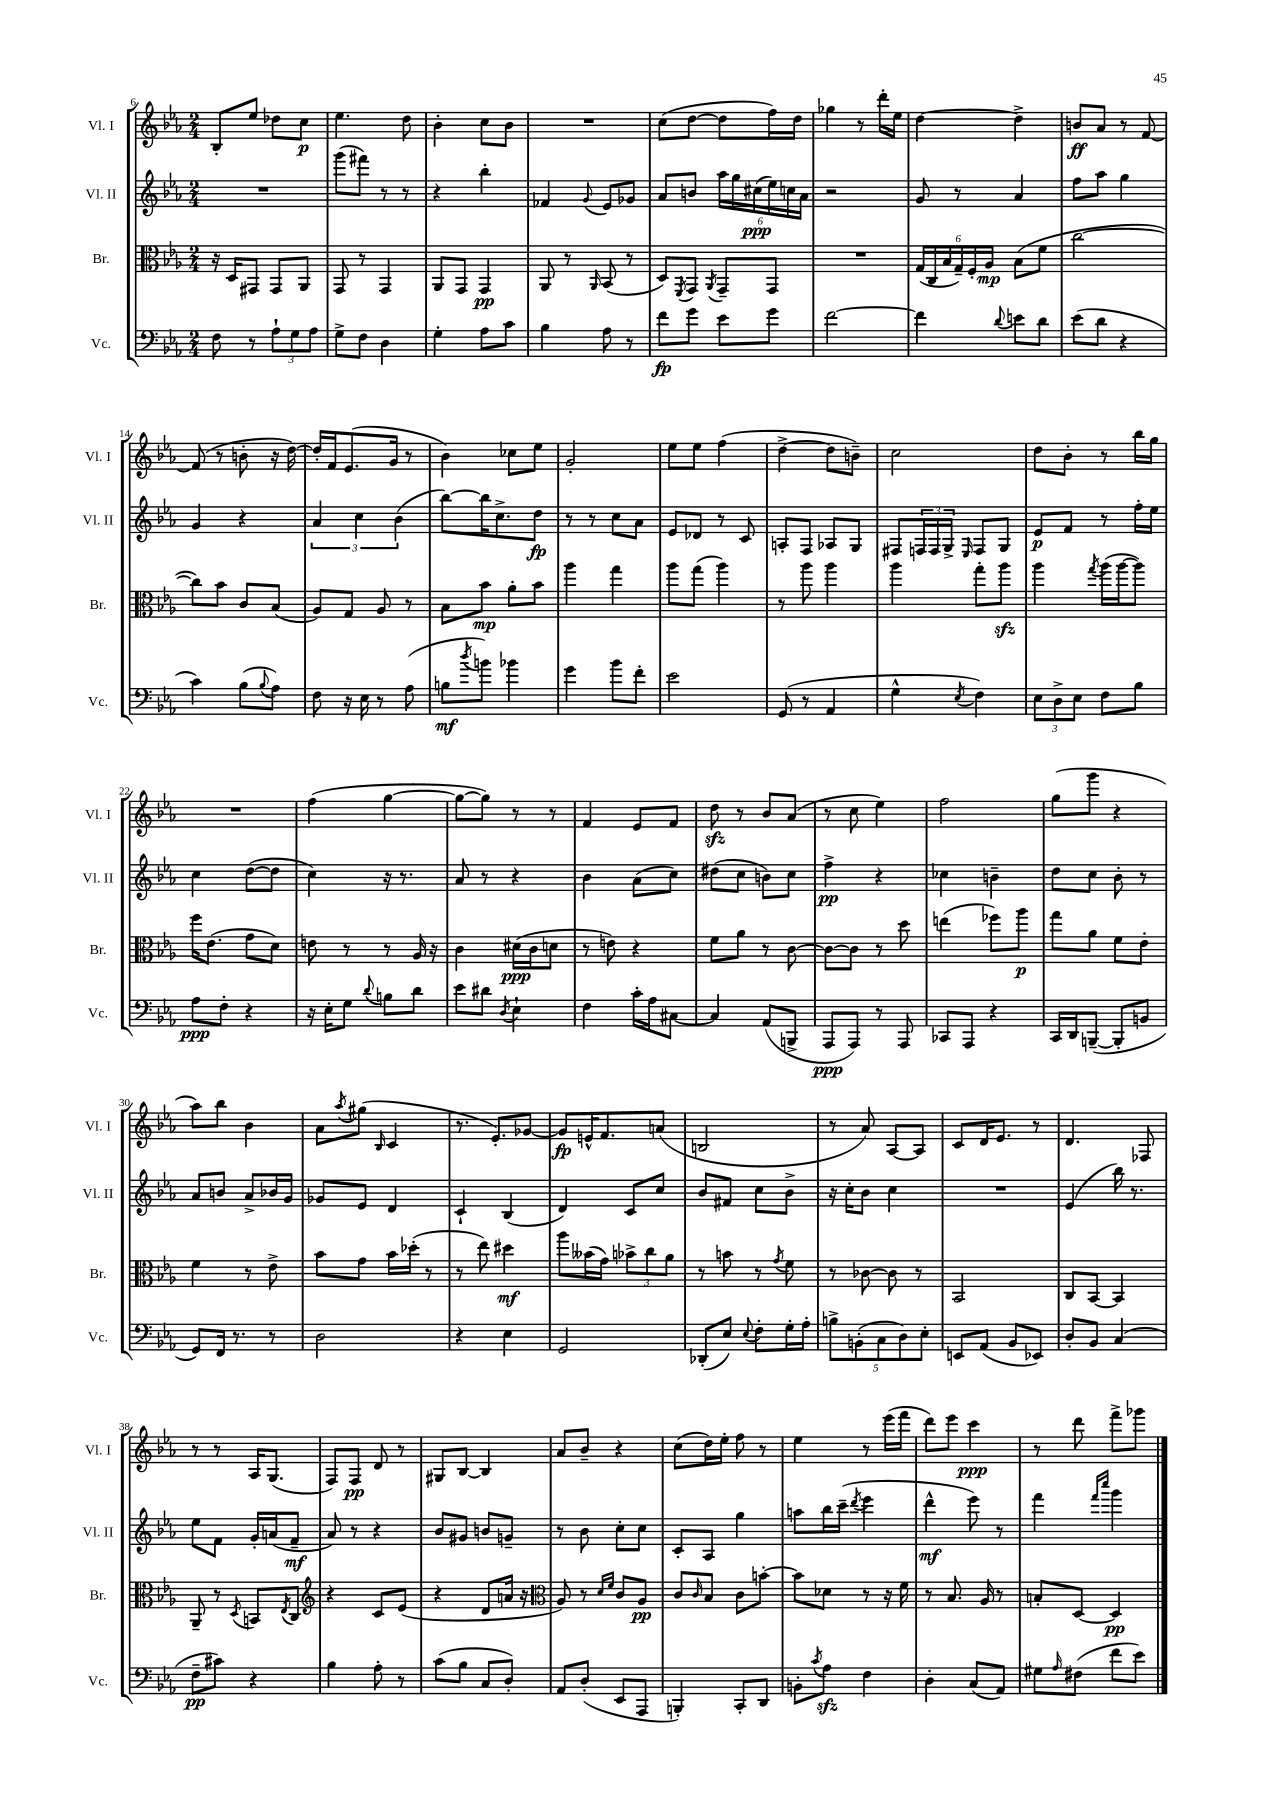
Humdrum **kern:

**kern	**kern	**kern	**kern
*staff4	*staff3	*staff2	*staff1
*clefF4	*clefC3	*clefG2	*clefG2
*k[b-e-a-]	*k[b-e-a-]	*k[b-e-a-]	*k[b-e-a-]
*M2/4	*M2/4	*M2/4	*M2/4
8F	16r	2r	8B-'
.	16D	.	.
8r	8GG#	.	8ee-
12A-`	8GG#	.	8dd-
12G	.	.	.
.	8AA-	.	8cc
12A-	.	.	.
=	=	=	=
8G^	8GG	(8ggg	4.ee-
8F	8r	8fff#)	.
4D	4GG	8r	.
.	.	8r	8dd
=	=	=	=
4G'	8AA-	4r	4b-'
.	8GG	.	.
8A-	4GG	4bb-'	8cc
8c	.	.	8b-
=	=	=	=
4B-	8AA-	4f-	2r
.	8r	.	.
.	16qqAA-	8qqg	.
8A-	(8BB-	8e-	.
8r	8r	8g-	.
=	=	=	=
8f	8D)	8a-	(8cc
.	8qFF	.	.
8g	8GG	8b	[8dd
.	8qAA-	.	.
8e-	8GG~	24aa-	8dd]
.	.	24gg	.
.	.	(24cc#	.
8g	8GG	24ee-)	16ff)
.	.	24cc	.
.	.	.	16dd
.	.	24a-	.
=	=	=	=
[2f	2r	2r	4gg-
.	.	.	8r
.	.	.	16ddd'
.	.	.	16ee-
=	=	=	=
4f]	(24G	8g	[4dd
.	24C	.	.
.	24B-	.	.
.	24G~)	8r	.
.	24F'	.	.
.	24A-	.	.
8qqd	.	.	.
8e	(8B-	4a-	4dd^]
8d	8f	.	.
=	=	=	=
(8e-	[2cc	8ff	8b
8d	.	8aa-	8a-
4r	.	4gg	8r
.	.	.	[8f
=	=	=	=
4c)	8cc])	4g	(8f]
.	8b-	.	8r
(8B-	8c	4r	8b'
8qqB-	.	.	.
8A-)	(8B-	.	16r
.	.	.	[16dd)
=	=	=	=
8F	8A-)	6a-	16dd']
.	.	.	16f
16r	8G	.	(8.e-
.	.	6cc	.
16E-	.	.	.
8r	8A-	.	.
.	.	.	16g
.	.	(6b-	.
(8A-	8r	.	8r
=	=	=	=
8B	8B-	[8bb-)	4b-)
8qdd	.	.	.
8b)	8b-	16bb-]	.
.	.	8.cc^	.
4b-	8a-'	.	8cc-
.	8b-	8dd	8ee-
=	=	=	=
4g	4aa-	8r	2g'
.	.	8r	.
8b-	4gg	8cc	.
8f'	.	8a-	.
=	=	=	=
2e-	8aa-	8e-	8ee-
.	(8gg	8d-	8ee-
.	4aa-)	8r	(4ff
.	.	8c	.
=	=	=	=
(8GG	8r	8A'	[4dd^
8r	8aa-	8F	.
4AA-	4aa-	8A-	8dd]
.	.	8G	8b~)
=	=	=	=
4G^^	4aa-	8F#	2cc
.	.	24F	.
.	.	24F	.
.	.	24G^	.
8qE-	.	16qqE-	.
4F)	8gg'	8F	.
.	8aa-	8G	.
=	=	=	=
12E-	4aa-	8e-	8dd
12D^	.	.	.
.	.	8f	8b-'
12E-	.	.	.
.	8qgg	.	.
8F	(16aa-	8r	8r
.	[16aa-	.	.
8B-	8aa-])	16ff'	16bb-
.	.	16ee-	16gg
=	=	=	=
8A-	16ff	4cc	2r
.	(8.e-	.	.
8F'	.	.	.
4r	8g	([8dd	.
.	8d)	8dd]	.
=	=	=	=
16r	8e	4cc)	(4ff
16E-'	.	.	.
8G	8r	.	.
8qqd	.	.	.
8B	8r	16r	[4gg
.	.	8.r	.
8d	16A-	.	.
.	16r	.	.
=	=	=	=
8e-	4c	8a-	8gg_
8d#	.	8r	8gg])
8qD	.	.	.
4E-`	(16d#	4r	8r
.	16c	.	.
.	8d	.	8r
=	=	=	=
4F	8r	4b-	4f
.	8e)	.	.
16c'	4r	(8a-	8e-
16A-	.	.	.
[8C#	.	8cc)	8f
=	=	=	=
4C#]	8f	(8dd#	8dd
.	8a-	8cc	8r
(8AA-	8r	8b)	8b-
8BBB^	[8c	8cc	(8a-
=	=	=	=
8AAA-	8c_	4ff^	8r
8AAA-)	8c]	.	8cc
8r	8r	4r	4ee-)
8AAA-	8dd	.	.
=	=	=	=
8CC-	(4ee	4cc-	2ff
8AAA-	.	.	.
4r	8ff-)	4b~	.
.	8aa-	.	.
=	=	=	=
16CC	8gg	8dd	(8gg
16DD	.	.	.
([8BBB~	8a-	8cc	8ggg
8BBB']	8f	8b-'	4r
8BB	8e-'	8r	.
=	=	=	=
8GG)	4f	8a-	8aa-)
16FF	.	8b	8bb-
8.r	.	.	.
.	8r	8a-^	4b-
8r	8e-^	16b-	.
.	.	16g	.
=	=	=	=
2D	8b-	8g-	8a-
.	.	.	8qaa-
.	8g	8e-	(8gg#
.	.	.	16qqB-
.	16b-	4d	4c
.	(16dd-'	.	.
.	8r	.	.
=	=	=	=
4r	8r	4c`	8.r
.	8ee-)	.	.
.	.	.	8.e-')
4E-	4dd#	(4B-	.
.	.	.	[8g-
=	=	=	=
2GG	8aa-	4d)	8g-]
.	(16b--	.	16e^^
.	16g)	.	8.f
.	12b-^	8c	.
.	12cc	.	.
.	.	8cc	(8a
.	12a-	.	.
=	=	=	=
(8DD-'	8r	8b-	2B
8E-)	8b	8f#	.
8qqE-	.	.	.
8F'	8r	8cc	.
.	8qg	.	.
16G'	8f	8b-^	.
16A-'	.	.	.
=	=	=	=
10B^	8r	16r	8r
.	.	16cc'	.
(10BB'	.	.	.
.	[8c-	8b-	8a-)
10C	.	.	.
.	8c-]	4cc	[8A-
10D)	.	.	.
.	8r	.	8A-]
10E-'	.	.	.
=	=	=	=
8EE	2BB-	2r	8c
(8AA-	.	.	16d
.	.	.	8.e-
8BB-	.	.	.
8EE-)	.	.	8r
=	=	=	=
8D'	8C	(4e-	4.d
8BB-	[8BB-	.	.
(4C	4BB-]	16bb-)	.
.	.	8.r	.
.	.	.	8F-
=	=	=	=
8F~	8AA-~	8ee-	8r
8c#)	8r	8f	8r
.	8qD	.	.
4r	8BB	16g'	16A-
.	.	(16a	(8.G
.	8qE-	.	.
.	8C	8f~	.
=	=	=	=
*	*clefG2	*	*
4B-	4r	8a-)	8F)
.	.	8r	8F
8A-'	8c	4r	8d
8r	(8e-	.	8r
=	=	=	=
(8c	4r	8b-	8G#
8B-	.	8g#	[8B-
8C	8d	8b	4B-]
8D')	16a	8g~	.
.	16r	.	.
=	=	=	=
*	*clefC3	*	*
8AA-	8A-)	8r	8a-
(8D'	8r	8b-	8b-~
.	16qqd	.	.
.	16qqf	.	.
8EE-	8c	8cc'	4r
8AAA-	8A-	8cc	.
=	=	=	=
4BBB')	8c	8c'	(8cc
.	16qqc	.	.
.	8B-	8A-	16dd)
.	.	.	16ee-'
8CC'	8c	4gg	8ff
8DD	[8b'	.	8r
=	=	=	=
8BB'	8b]	8aa	4ee-
8qc	.	.	.
8A-	8d-	16bb-	.
.	.	(16ccc~	.
.	.	8qddd	.
4F	8r	4eee-	8r
.	16r	.	(16eee-
.	16f	.	16fff
=	=	=	=
4D'	8r	4ddd^^	8ddd)
.	8.B-	.	8eee-
(8C	.	8eee-)	4ccc
.	16A-	.	.
8AA-)	8r	8r	.
=	=	=	=
8G#	8B'	4fff	8r
16qqA-	.	.	.
(8F#	[8D	.	8ddd
.	.	16qqfff	.
.	.	16qqcccc	.
8f	4D]	4ggg	8fff^
8e-)	.	.	8ggg-
==	==	==	==
*-	*-	*-	*-
